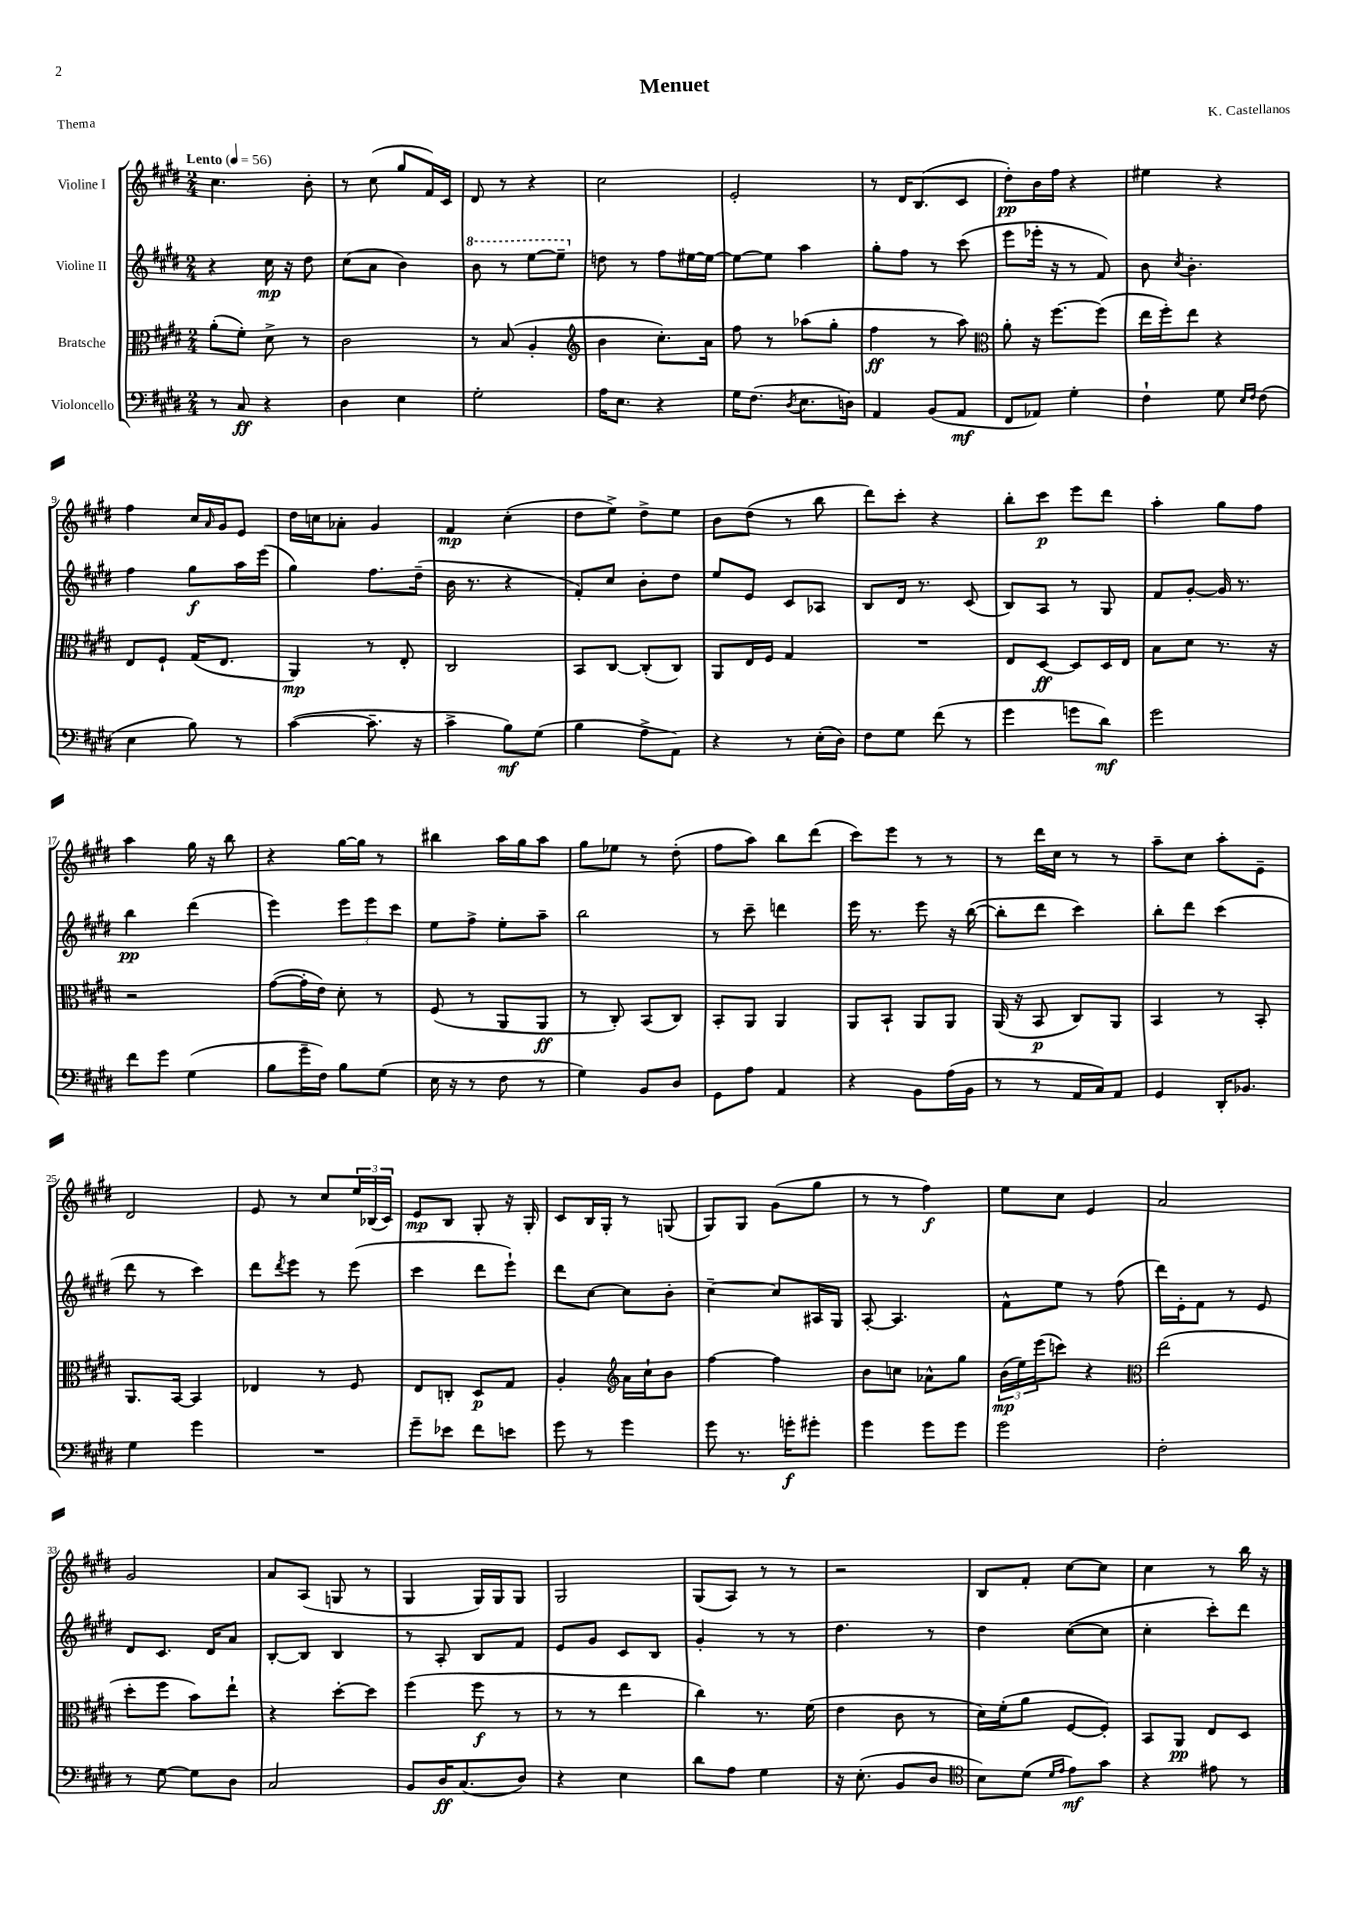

**kern	**dynam	**kern	**dynam	**kern	**dynam	**kern	**dynam
*part4	*part4	*part3	*part3	*part2	*part2	*part1	*part1
*staff4	*staff4	*staff3	*staff3	*staff2	*staff2	*staff1	*staff1
*I"Violoncello	*	*I"Bratsche	*	*I"Violine II	*	*I"Violine I	*
*clefF4	*	*clefC3	*	*clefG2	*	*clefG2	*
*k[f#c#g#d#]	*	*k[f#c#g#d#]	*	*k[f#c#g#d#]	*	*k[f#c#g#d#]	*
*M2/4	*	*M2/4	*	*M2/4	*	*M2/4	*
*MM56	*	*MM56	*	*MM56	*	*MM56	*
=1	=1	=1	=1	=1	=1	=1	=1
!	!	!	!	!	!	!LO:TX:a:B:t=Lento	!
8r	.	(8a'\L	.	4r	.	4.cc#\	.
8C#/	ff	8f#'\J)	.	.	.	.	.
4r	.	8d#^\	.	16cc#\	mp	.	.
.	.	.	.	16r	.	.	.
.	.	8r	.	8dd#\	.	8b'\	.
=2	=2	=2	=2	=2	=2	=2	=2
4D#\	.	2c#\	.	(8cc#\L	.	8r	.
.	.	.	.	8a\J	.	(8cc#\	.
4E\	.	.	.	4b\)	.	8gg#/L	.
.	.	.	.	.	.	16f#/L)	.
.	.	.	.	.	.	16c#/JJ	.
=3	=3	=3	=3	=3	=3	=3	=3
*	*	*	*	*8va	*	*	*
2G#'\	.	8r	.	8bb\	.	8d#/	.
.	.	(8B/	.	8r	.	8r	.
.	.	4A'/	.	[8eee\L	.	4r	.
.	.	.	.	8eee~\J]	.	.	.
=4	=4	=4	=4	=4	=4	=4	=4
*	*	*clefG2	*	*	*	*	*
*	*	*	*	*X8va	*	*	*
16A\KL	.	4b\	.	8ddn\	.	2cc#\	.
8.E\J	.	.	.	.	.	.	.
.	.	.	.	8r	.	.	.
4r	.	8.cc#'\L)	.	8ff#\L	.	.	.
.	.	.	.	[16ee#X\L	.	.	.
.	.	16a\Jk	.	16ee#\JJ_	.	.	.
=5	=5	=5	=5	=5	=5	=5	=5
16G#\KL	.	8ff#\	.	8ee#\L_	.	2e'/	.
(8.F#\J	.	.	.	.	.	.	.
.	.	8r	.	8ee#\J]	.	.	.
8qD#/	.	.	.	.	.	.	.
8.E\L	.	(8aa-X\L	.	4aa\	.	.	.
.	.	8gg#'\J	.	.	.	.	.
16Dn\Jk)	.	.	.	.	.	.	.
=6	=6	=6	=6	=6	=6	=6	=6
4AA/	.	4ff#\	ff	8gg#'\L	.	8r	.
.	.	.	.	8ff#\J	.	16d#/KL	.
.	.	.	.	.	.	(8.B/	.
(8BB/L	.	8r	.	8r	.	.	.
8AA/J	mf	8aa\)	.	(8ccc#\	.	8c#/J	.
=7	=7	=7	=7	=7	=7	=7	=7
*	*	*clefC3	*	*	*	*	*
8FF#/L	.	8a'\	.	8eee\L	.	8dd#'\L)	pp
8AA-X/J)	.	16r	.	16eee-X'\Jk	.	16b\L	.
.	.	[8.ff#\L	.	16r	.	16ff#\JJ	.
4G#'\	.	.	.	8r	.	4r	.
.	.	(8ff#\J]	.	8f#/)	.	.	.
=8	=8	=8	=8	=8	=8	=8	=8
4F#`\	.	16ee\LL	.	8b\	.	4ee#X\	.
.	.	16ff#'\J)	.	.	.	.	.
.	.	.	.	8qcc#/	.	.	.
.	.	8ee\J	.	4.b'\	.	.	.
8G#\	.	4r	.	.	.	4r	.
16qqE/LL	.	.	.	.	.	.	.
16qqF#/JJ	.	.	.	.	.	.	.
(8F#\	.	.	.	.	.	.	.
!!LO:LB:g=z
=9	=9	=9	=9	=9	=9	=9	=9
4E\	.	8E/L	.	4ff#\	.	4ff#\	.
.	.	8F#`/J	.	.	.	.	.
8B\)	.	(16G#/KL	.	8gg#\L	f	16cc#/LL	.
.	.	.	.	.	.	16qqa/	.
.	.	8.E/J	.	.	.	16g#/J	.
8r	.	.	.	16aa\L	.	8e/J	.
.	.	.	.	(16eee\JJ	.	.	.
=10	=10	=10	=10	=10	=10	=10	=10
([4c#\	.	4AA/)	mp	4gg#\)	.	16dd#\LL	.
.	.	.	.	.	.	16ccn\J	.
.	.	.	.	.	.	8a-X'\J	.
8.c#~\]	.	8r	.	8.ff#\L	.	4g#/	.
.	.	8E'/	.	.	.	.	.
16r	.	.	.	(16dd#~\Jk	.	.	.
=11	=11	=11	=11	=11	=11	=11	=11
4c#^\	.	2C#/	.	16b\	.	4f#/	mp
.	.	.	.	8.r	.	.	.
8B\L)	mf	.	.	4r	.	(4cc#'\	.
(8G#\J	.	.	.	.	.	.	.
=12	=12	=12	=12	=12	=12	=12	=12
4B\	.	8BB/L	.	8f#'/L)	.	8dd#\L	.
.	.	[8C#/J	.	8cc#/J	.	8ee^\J)	.
8A^\L	.	(8C#'/L]	.	8b'\L	.	8dd#^\L	.
8AA\J)	.	8C#/J)	.	8dd#\J	.	8ee\J	.
=13	=13	=13	=13	=13	=13	=13	=13
4r	.	8AA/L	.	8ee/L	.	8b\L	.
.	.	16E/L	.	8e/J	.	(8dd#\J	.
.	.	16F#/JJ	.	.	.	.	.
8r	.	4G#/	.	8c#/L	.	8r	.
(16E'\LL	.	.	.	8A-X/J	.	8bb\	.
16D#\JJ)	.	.	.	.	.	.	.
=14	=14	=14	=14	=14	=14	=14	=14
8F#\L	.	2r	.	8B/L	.	8ddd#\L)	.
8G#\J	.	.	.	16d#/Jk	.	8ccc#'\J	.
.	.	.	.	8.r	.	.	.
(8f#\	.	.	.	.	.	4r	.
8r	.	.	.	(8c#/	.	.	.
=15	=15	=15	=15	=15	=15	=15	=15
4g#\	.	8E/L	.	8B/L)	.	8bb'\L	.
.	.	[8D#/J	ff	8A/J	.	8ccc#\J	p
8gn\L	.	8D#/L]	.	8r	.	8eee\L	.
8d#\J)	mf	16D#/L	.	8G#/	.	8ddd#\J	.
.	.	16E/JJ	.	.	.	.	.
=16	=16	=16	=16	=16	=16	=16	=16
2g#\	.	8B\L	.	8f#/L	.	4aa'\	.
.	.	8d#\J	.	[8g#'/J	.	.	.
.	.	8.r	.	16g#/]	.	8gg#\L	.
.	.	.	.	8.r	.	.	.
.	.	.	.	.	.	8ff#\J	.
.	.	16r	.	.	.	.	.
!!LO:LB:g=z
=17	=17	=17	=17	=17	=17	=17	=17
8f#\L	.	2r	.	4bb\	pp	4aa\	.
8g#\J	.	.	.	.	.	.	.
(4G#\	.	.	.	(4ddd#\	.	16gg#\	.
.	.	.	.	.	.	16r	.
.	.	.	.	.	.	8bb\	.
=18	=18	=18	=18	=18	=18	=18	=18
8B\L	.	([8g#\L	.	4eee\)	.	4r	.
16g#~\L	.	16g#'\L]	.	.	.	.	.
16F#\JJ)	.	16e\JJ)	.	.	.	.	.
8B\L	.	8d#'\	.	12eee\L	.	[16gg#\LL	.
.	.	.	.	.	.	16gg#\JJ]	.
.	.	.	.	12eee\	.	.	.
(8G#\J	.	8r	.	.	.	8r	.
.	.	.	.	12ccc#\J	.	.	.
=19	=19	=19	=19	=19	=19	=19	=19
16E\	.	(8F#/	.	8ee\L	.	4bb#X\	.
16r	.	.	.	.	.	.	.
8r	.	8r	.	8ff#^\J	.	.	.
8F#\	.	8AA/L	.	8ee'\L	.	16aa\LL	.
.	.	.	.	.	.	16gg#\J	.
8r	.	8AA/J	ff	8aa~\J	.	8aa\J	.
=20	=20	=20	=20	=20	=20	=20	=20
4G#\)	.	8r	.	2bb\	.	8gg#\L	.
.	.	8C#'/)	.	.	.	8ee-X\J	.
8BB/L	.	(8BB/L	.	.	.	8r	.
8D#/J	.	8C#/J)	.	.	.	(8dd#'\	.
=21	=21	=21	=21	=21	=21	=21	=21
8GG#\L	.	8BB'/L	.	8r	.	8ff#\L	.
8A\J	.	8AA/J	.	8ccc#~\	.	8aa\J)	.
4AA/	.	4AA/	.	4dddn\	.	8bb\L	.
.	.	.	.	.	.	(8ddd#\J	.
=22	=22	=22	=22	=22	=22	=22	=22
4r	.	8AA/L	.	16eee\	.	8ccc#\L)	.
.	.	.	.	8.r	.	.	.
.	.	8BB`/J	.	.	.	8eee\J	.
8BB\L	.	8AA/L	.	8eee\	.	8r	.
(16A\L	.	8AA/J	.	16r	.	8r	.
16BB\JJ	.	.	.	([16bb\	.	.	.
=23	=23	=23	=23	=23	=23	=23	=23
8r	.	(16AA/	.	8bb'\L]	.	8r	.
.	.	16r	.	.	.	.	.
8r	.	8BB/	p	8ddd#\J	.	16ddd#\LL	.
.	.	.	.	.	.	16cc#\JJ	.
16AA/LL	.	8C#/L)	.	4ccc#\)	.	8r	.
16C#/J)	.	.	.	.	.	.	.
8AA/J	.	8AA/J	.	.	.	8r	.
=24	=24	=24	=24	=24	=24	=24	=24
4GG#/	.	4BB/	.	8bb'\L	.	8aa~\L	.
.	.	.	.	8ddd#\J	.	8cc#\J	.
16DD#'/KL	.	8r	.	(4ccc#\	.	8aa'\L	.
8.BB-X/J	.	.	.	.	.	.	.
.	.	8BB'/	.	.	.	8e~\J	.
!!LO:LB:g=z
=25	=25	=25	=25	=25	=25	=25	=25
4G#\	.	8.AA/L	.	8ddd#\	.	2d#/	.
.	.	.	.	8r	.	.	.
.	.	[16BB/Jk	.	.	.	.	.
4g#\	.	4BB/]	.	4ccc#\)	.	.	.
=26	=26	=26	=26	=26	=26	=26	=26
2r	.	4E-X/	.	8ddd#\L	.	8e/	.
.	.	.	.	8qddd#/	.	.	.
.	.	.	.	8eee\J	.	8r	.
.	.	8r	.	8r	.	8cc#/L	.
.	.	8F#/	.	(8eee\	.	24ee/L	.
.	.	.	.	.	.	(24B-X/	.
.	.	.	.	.	.	24c#/JJ)	.
=27	=27	=27	=27	=27	=27	=27	=27
8g#~\L	.	8E/L	.	4ccc#\	.	8e/L	mp
8e-X\J	.	8Cn'/J	.	.	.	8B/J	.
8f#\L	.	8D#/L	p	8ddd#\L	.	8G#'/	.
8en\J	.	8G#/J	.	8eee`\J)	.	16r	.
.	.	.	.	.	.	16G#'/	.
=28	=28	=28	=28	=28	=28	=28	=28
8g#\	.	4A'/	.	8ddd#\L	.	8c#/L	.
8r	.	.	.	[8cc#\J	.	16B/L	.
.	.	.	.	.	.	16G#'/JJ	.
*	*	*clefG2	*	*	*	*	*
4g#\	.	16a\LL	.	8cc#\L]	.	8r	.
.	.	16cc#`\J	.	.	.	.	.
.	.	8b\J	.	8b'\J	.	(8Gn/	.
=29	=29	=29	=29	=29	=29	=29	=29
8g#\	.	[4ff#\	.	[4cc#~\	.	8G#/L)	.
8.r	.	.	.	.	.	8G#/J	.
.	.	4ff#\]	.	8cc#/L]	.	(8g#\L	.
16gn'\KL	f	.	.	.	.	.	.
8g#X'\J	.	.	.	16A#X/L	.	8gg#\J	.
.	.	.	.	16G#/JJ	.	.	.
=30	=30	=30	=30	=30	=30	=30	=30
4g#\	.	8b\L	.	[8A'/	.	8r	.
.	.	8ccn\J	.	4.A/]	.	8r	.
8g#\L	.	8a-X^^\L	.	.	.	4ff#\)	f
8g#\J	.	8gg#\J	.	.	.	.	.
=31	=31	=31	=31	=31	=31	=31	=31
2g#\	.	(24b\LL	mp	8f#^^\L	.	8ee\L	.
.	.	24ee\)	.	.	.	.	.
.	.	(24eee\J	.	.	.	.	.
.	.	8cccn\J)	.	8ee\J	.	8cc#\J	.
.	.	4r	.	8r	.	4e/	.
.	.	.	.	(8ff#\	.	.	.
=32	=32	=32	=32	=32	=32	=32	=32
*	*	*clefC3	*	*	*	*	*
2F#'\	.	(2ee\	.	16ddd#\LL)	.	2a/	.
.	.	.	.	16e'\J	.	.	.
.	.	.	.	8f#\J	.	.	.
.	.	.	.	8r	.	.	.
.	.	.	.	8e/	.	.	.
!!LO:LB:g=z
=33	=33	=33	=33	=33	=33	=33	=33
8r	.	8dd#'\L	.	8d#/L	.	2g#/	.
[8G#\	.	8ff#\J	.	8.c#/J	.	.	.
8G#\L]	.	8b\L)	.	.	.	.	.
.	.	.	.	16d#/KL	.	.	.
8D#\J	.	8ee`\J	.	8a/J	.	.	.
=34	=34	=34	=34	=34	=34	=34	=34
2C#/	.	4r	.	[8B'/L	.	8a/L	.
.	.	.	.	8B/J]	.	(8A/J	.
.	.	[8dd#'\L	.	4B/	.	8Gn/	.
.	.	8dd#\J]	.	.	.	8r	.
=35	=35	=35	=35	=35	=35	=35	=35
8BB/L	.	(4ff#\	.	8r	.	4G#/	.
16D#/K	ff	.	.	8A'/	.	.	.
(8.C#/	.	.	.	.	.	.	.
.	.	8ff#\	f	8B/L	.	16G#/LL)	.
.	.	.	.	.	.	16G#/J	.
8D#/J)	.	8r	.	8f#/J	.	8G#/J	.
=36	=36	=36	=36	=36	=36	=36	=36
4r	.	8r	.	8e/L	.	2G#/	.
.	.	8r	.	8g#/J	.	.	.
4E\	.	4ee\	.	8c#/L	.	.	.
.	.	.	.	8B/J	.	.	.
=37	=37	=37	=37	=37	=37	=37	=37
8d#\L	.	4cc#\)	.	4g#'/	.	(8G#/L	.
8A\J	.	.	.	.	.	8A/J)	.
4G#\	.	8.r	.	8r	.	8r	.
.	.	.	.	8r	.	8r	.
.	.	(16f#\	.	.	.	.	.
=38	=38	=38	=38	=38	=38	=38	=38
16r	.	4e\	.	4.dd#\	.	2r	.
(8.E'\	.	.	.	.	.	.	.
8BB/L	.	8c#\	.	.	.	.	.
8D#/J	.	8r	.	8r	.	.	.
=39	=39	=39	=39	=39	=39	=39	=39
*clefC4	*	*	*	*	*	*	*
8B\L)	.	16d#\LL)	.	4dd#\	.	8B/L	.
.	.	(16f#'\J	.	.	.	.	.
(8d#\J	.	8a\J	.	.	.	8f#'/J	.
16qqd#/LL	.	.	.	.	.	.	.
16qqe/JJ	.	.	.	.	.	.	.
8e\L)	mf	[8F#/L	.	([8cc#\L	.	[8cc#\L	.
8g#\J	.	8F#'/J])	.	8cc#\J]	.	8cc#\J]	.
=40	=40	=40	=40	=40	=40	=40	=40
4r	.	8BB/L	.	4cc#'\	.	4cc#\	.
.	.	8AA/J	pp	.	.	.	.
8e#X\	.	8E/L	.	8ccc#'\L)	.	8r	.
8r	.	8D#/J	.	8ddd#\J	.	16bb\	.
.	.	.	.	.	.	16r	.
==	==	==	==	==	==	==	==
*-	*-	*-	*-	*-	*-	*-	*-
